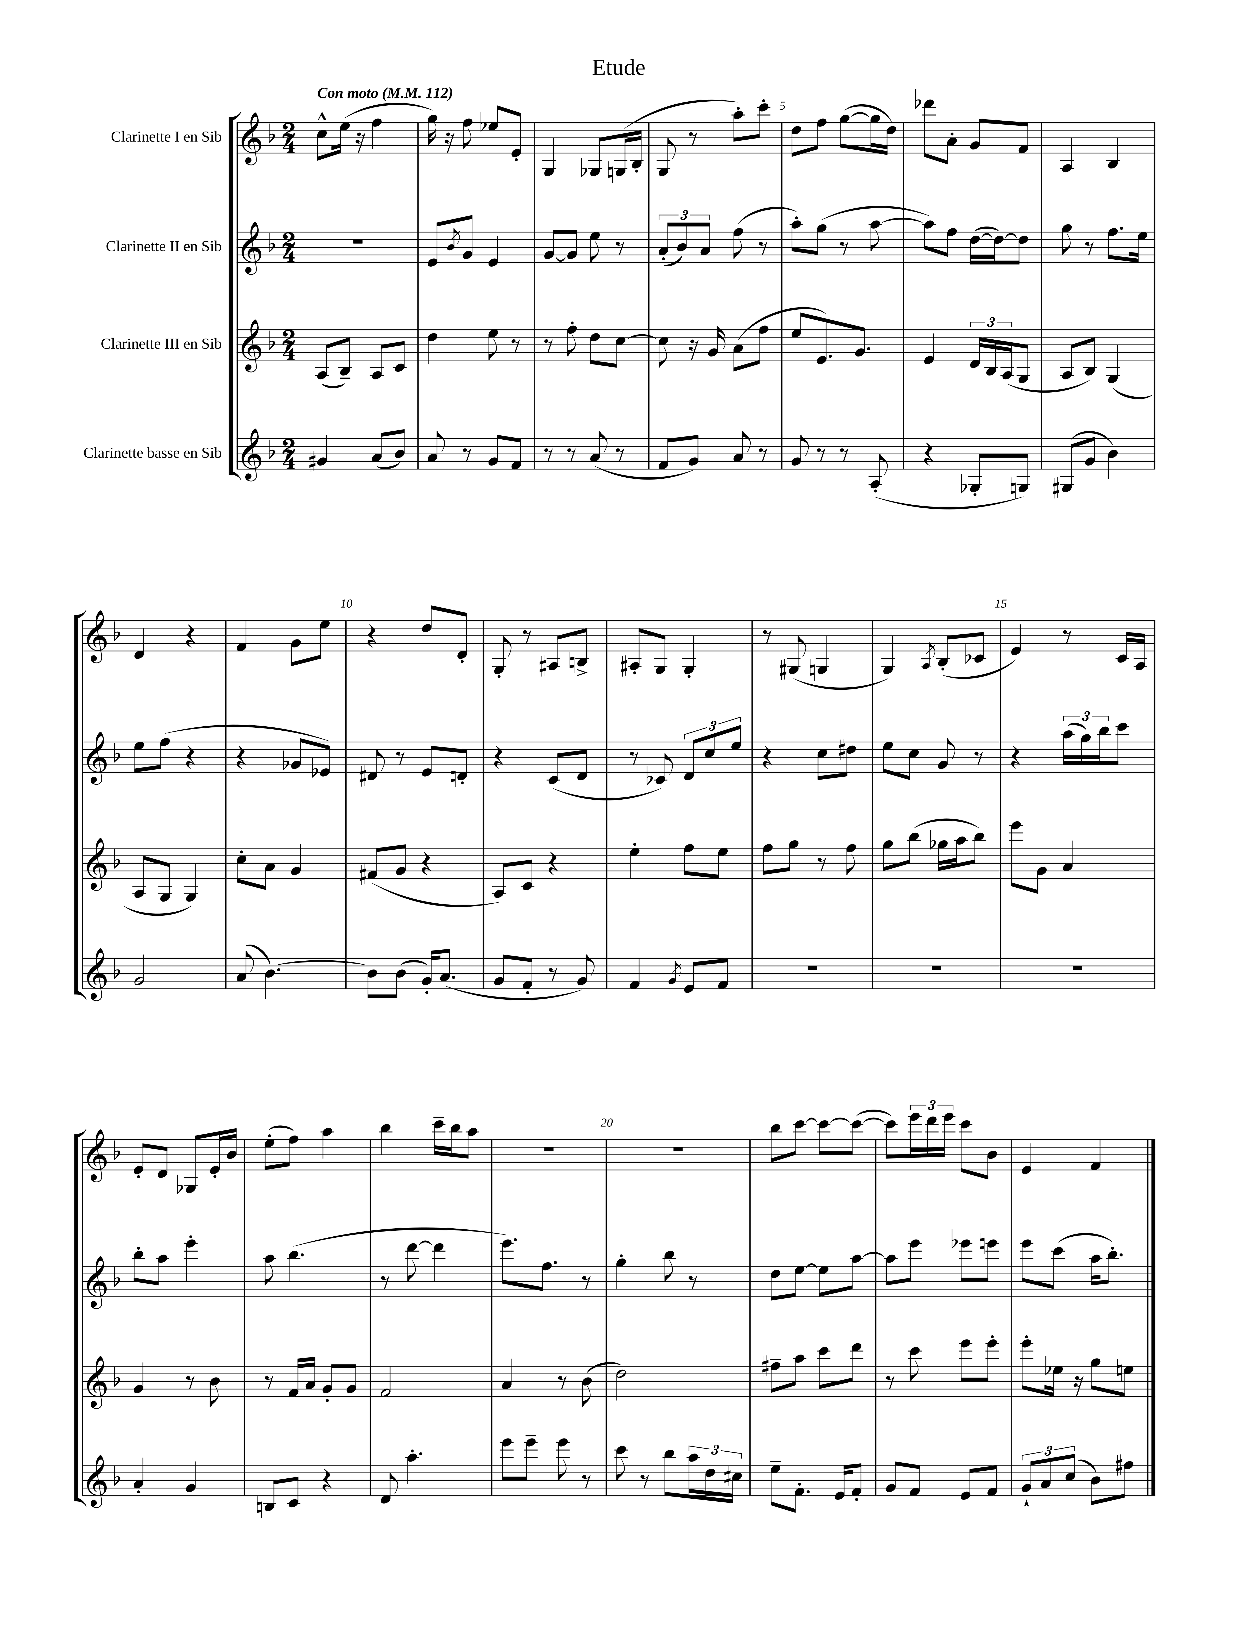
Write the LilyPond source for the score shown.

\header { title = "Etude" }
<<
\new StaffGroup <<
\new Staff = "s0" \with { instrumentName = "Clarinette I en Sib" } {
    \clef treble \key f \major \numericTimeSignature \time 2/4 \tempo "Con moto" 4 = 112
    c''8-^ e''16( r16 f''4 |
    g''16) r16 f''8 ees''8 e'8-. |
    g4 ges8 g16( bes16-. |
    g8 r8 a''8-.) c'''8-. |
    d''8 f''8 g''8~( g''16 d''16) |
    des'''8 a'8-. g'8 f'8 |
    a4 bes4 |
    d'4 r4 |
    f'4 g'8 e''8 |
    r4 d''8 d'8-. |
    g8-. r8 ais8 b8-> |
    ais8-. g8 g4-. |
    r8 gis8( g4 |
    g4) \acciaccatura { a8 } bes8-.( ces'8 |
    e'4) r8 c'16 a16 |
    e'8-. d'8 ges8 e'16-. bes'16 |
    e''8-.( f''8) a''4 |
    bes''4 c'''16-- bes''16 a''8 |
    R2 |
    r2 |
    bes''8 c'''8~ c'''8~ c'''8~( |
    c'''8) \tuplet 3/2 { e'''16 d'''16 e'''16 } c'''8 bes'8 |
    e'4 f'4 \bar "|." |
}
\new Staff = "s1" \with { instrumentName = "Clarinette II en Sib" } {
    \clef treble \key f \major \numericTimeSignature \time 2/4
    R2 |
    e'8 \acciaccatura { bes'8 } g'8 e'4 |
    g'8~ g'8 e''8 r8 |
    \tuplet 3/2 { a'8-.( bes'8) a'8 } f''8( r8 |
    a''8-.) g''8( r8 a''8~ |
    a''8) f''8 d''16~( d''16~) d''8 |
    g''8 r8 f''8. e''16 |
    e''8 f''8( r4 |
    r4 ges'8 ees'8) |
    dis'8 r8 e'8 d'8-. |
    r4 c'8( d'8 |
    r8 ces'8) \tuplet 3/2 { d'8 c''8 e''8 } |
    r4 c''8 dis''8 |
    e''8 c''8 g'8 r8 |
    r4 \tuplet 3/2 { a''16( g''16) bes''16 } c'''8 |
    bes''8-. a''8 e'''4-. |
    a''8 bes''4.( |
    r8 d'''8~ d'''4 |
    e'''8.) f''8. r8 |
    g''4-. bes''8 r8 |
    d''8 e''8~ e''8 a''8~ |
    a''8 e'''8 ees'''8 e'''8 |
    e'''8 c'''8( a''16 bes''8.-.) \bar "|." |
}
\new Staff = "s2" \with { instrumentName = "Clarinette III en Sib" } {
    \clef treble \key f \major \numericTimeSignature \time 2/4
    a8( bes8--) a8 c'8 |
    d''4 e''8 r8 |
    r8 f''8-. d''8 c''8~ |
    c''8 r16 g'16 a'8( f''8 |
    e''8 e'8.) g'8. |
    e'4 \tuplet 3/2 { d'16 bes16 a16( } g8 |
    a8 bes8) g4( |
    a8 g8 g4) |
    c''8-. a'8 g'4 |
    fis'8( g'8 r4 |
    a8) c'8 r4 |
    e''4-. f''8 e''8 |
    f''8 g''8 r8 f''8 |
    g''8 bes''8( ges''16 a''16 bes''8) |
    e'''8 g'8 a'4 |
    g'4 r8 bes'8 |
    r8 f'16 a'16 g'8-. g'8 |
    f'2 |
    a'4 r8 bes'8( |
    d''2) |
    fis''8-- a''8 c'''8 d'''8 |
    r8 c'''8 e'''8 e'''8-. |
    e'''8-. ees''16 r16 g''8 e''8 \bar "|." |
}
\new Staff = "s3" \with { instrumentName = "Clarinette basse en Sib" } {
    \clef treble \key f \major \numericTimeSignature \time 2/4
    gis'4 a'8( bes'8) |
    a'8 r8 g'8 f'8 |
    r8 r8 a'8( r8 |
    f'8 g'8) a'8 r8 |
    g'8 r8 r8 a8-.( |
    r4 ges8-. g8) |
    gis8( g'8 bes'4) |
    g'2 |
    a'8( bes'4.~) |
    bes'8 bes'8( g'16-.) a'8.( |
    g'8 f'8-. r8 g'8) |
    f'4 \acciaccatura { g'8 } e'8 f'8 |
    R2 |
    R2 |
    R2 |
    a'4-. g'4 |
    b8 c'8 r4 |
    d'8 a''4.-. |
    e'''8 e'''8-- e'''8 r8 |
    c'''8 r8 bes''8 \tuplet 3/2 { a''16 d''16 cis''16 } |
    e''8-- f'8.-. e'16 f'8-. |
    g'8 f'8 e'8 f'8 |
    \tuplet 3/2 { g'8-! a'8 c''8( } bes'8) fis''8 \bar "|." |
}
>>
>>
\layout { \context { \Score \override BarNumber.break-visibility = ##(#f #t #t) barNumberVisibility = #(every-nth-bar-number-visible 5) } }
